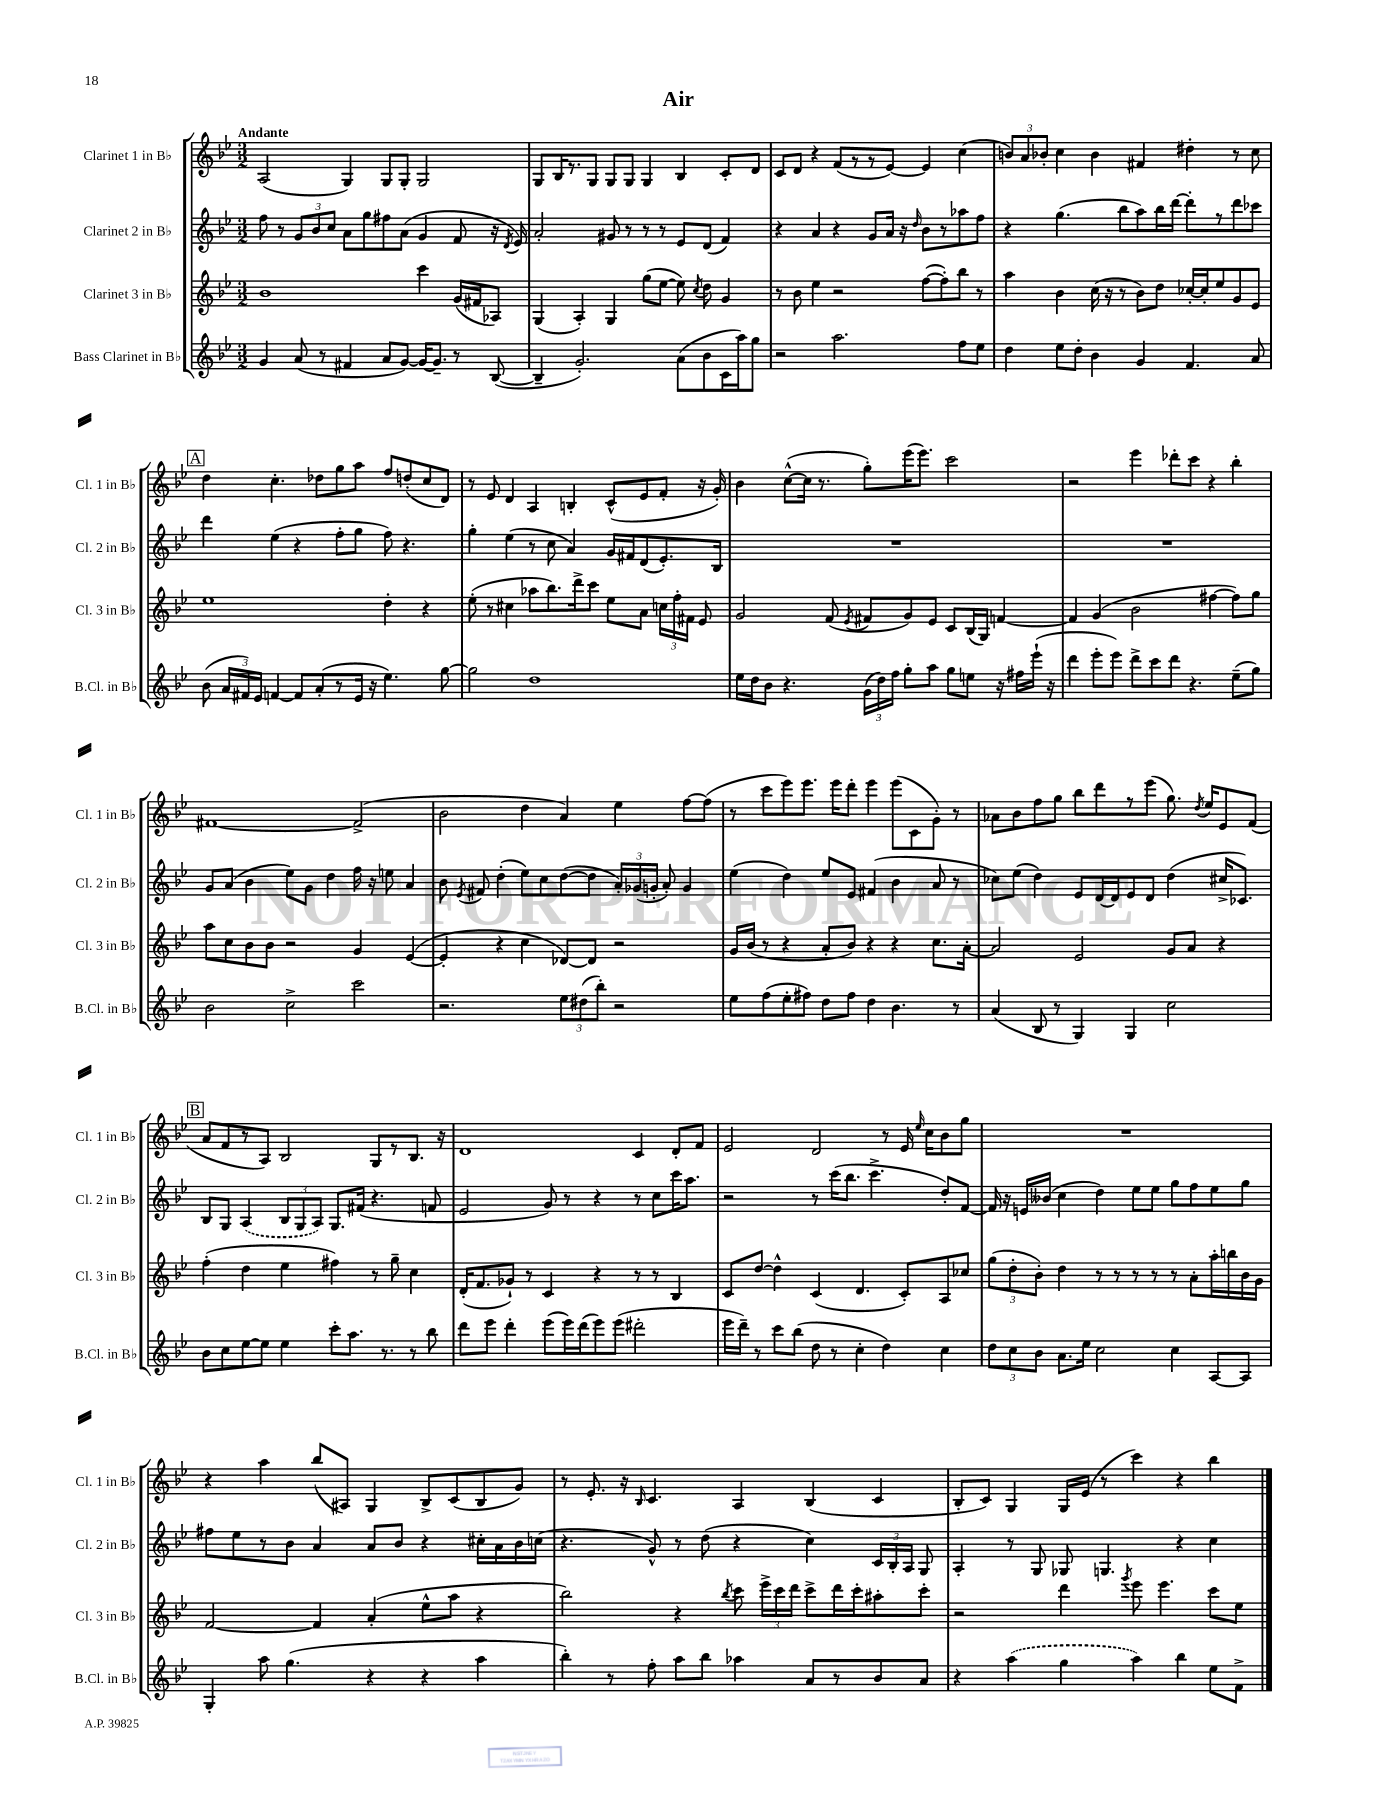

**kern	**kern	**kern	**kern
*staff4	*staff3	*staff2	*staff1
*clefG2	*clefG2	*clefG2	*clefG2
*k[b-e-]	*k[b-e-]	*k[b-e-]	*k[b-e-]
*M3/2	*M3/2	*M3/2	*M3/2
4g	1b-	8ff	(2A
.	.	8r	.
(8a	.	12g	.
.	.	12b-	.
8r	.	.	.
.	.	12cc	.
4f#	.	8a	4G)
.	.	8gg	.
8a	.	8ff#	8G
[8g)	.	(8a	8G'
16g_	4ccc	4g	2G
8.g~]	.	.	.
8r	(16g	8f	.
.	16f#	.	.
([8B-	8A-)	16r	.
.	.	8qd	.
.	.	16e-)	.
=	=	=	=
4B-~]	(4G	2a'	8G
.	.	.	16B-
.	.	.	8.r
2.g')	4A')	.	.
.	.	.	8G
.	4G	8g#	8G
.	.	8r	8G
.	(8gg	8r	4G
.	[8ee-	8r	.
(8a	8ee-])	8e-	4B-
.	8qcc	.	.
8b-	8dd	(8d	.
16c	4g	4f)	8c'
16aa)	.	.	.
8gg	.	.	8d
=	=	=	=
2r	8r	4r	8c
.	8b-	.	8d
.	4ee-	4a	4r
2.aa	2r	4r	(8f
.	.	.	8r
.	.	8g	8r
.	.	16a	[8e-)
.	.	16r	.
.	.	16qqdd	.
.	([8ff	8b-	4e-]
.	8ff'])	8r	.
8ff	8bb-	8aa-	(4cc
8ee-	8r	8ff	.
=	=	=	=
4dd	4aa	4r	12b)
.	.	.	12a
.	.	.	12b-'
8ee-	4b-	(4.gg	4cc
8dd'	.	.	.
4b-	(16cc	.	4b-
.	16r	.	.
.	8r	8bb-	.
4g	8b-)	8aa)	4f#
.	8dd	16bb-	.
.	.	[16ddd	.
4.f	[16cc-'	8ddd']	4dd#'
.	16cc-']	.	.
.	8ee-	8r	.
.	8g	8ddd	8r
8a	8e-	8ccc-	8cc
=	=	=	=
(8b-	1ee-	4ddd	4dd
24a	.	.	.
24f#)	.	.	.
24e-	.	.	.
[4f	.	(4ee-	4.cc'
8f]	.	4r	.
(8a'	.	.	8dd-
8r	.	8ff'	8gg
16e-	.	8gg	8aa
16r	.	.	.
4.ee-)	4dd'	8ff)	8ff
.	.	4.r	(8dd'
.	4r	.	8cc
[8gg	.	.	8d)
=	=	=	=
2gg]	(8ee-'	4gg'	8r
.	8r	.	8e-
.	4cc#	(4ee-	4d
1dd	8aa-	8r	4A
.	8.bb-)	8cc	.
.	.	4a)	4B'
.	16ddd^	.	.
.	8ccc	.	.
.	8ee-	16g	(8c^^
.	.	16f#	.
.	8a	(8d	8e-
.	24cc	8.e-')	8f'
.	24ff'	.	.
.	24f#	.	.
.	8e-	.	16r
.	.	16B-	16g')
=	=	=	=
16ee-	2g	1.r	4b-
16dd	.	.	.
8b-	.	.	.
4.r	.	.	([8cc^^
.	.	.	16cc]
.	.	.	8.r
.	(8f	.	.
.	8qe-	.	.
(24g	8f#	.	8gg')
24dd)	.	.	.
24ff	.	.	.
8gg'	8g)	.	(16eee-
.	.	.	8.eee-)
8aa	8e-	.	.
8gg	8c	.	2ccc
8ee	(16B-	.	.
.	16G)	.	.
16r	[4f	.	.
16ff#	.	.	.
(16eee-`	.	.	.
16r	.	.	.
=	=	=	=
4ddd	4f]	1.r	2r
8eee-'	(4g	.	.
8eee-)	.	.	.
8ddd^	2b-	.	4eee-
8ccc	.	.	.
8ddd	.	.	8ddd-'
4.r	.	.	8ccc
.	[4ff#	.	4r
(8ee-~	8ff#])	.	4bb-'
8gg)	8gg	.	.
=	=	=	=
2b-	8aa	8g	[1f#
.	8cc	(8a	.
.	8b-	4b-	.
.	8b-	.	.
2cc^	2r	8ee-)	.
.	.	8g	.
.	.	4dd	.
2ccc	4g	16ff	(2f#^]
.	.	16r	.
.	.	8ee	.
.	([4e-	4a	.
=	=	=	=
2.r	4e-']	8b-	2b-
.	.	8qe-	.
.	.	8f#	.
.	4r	(4dd'	.
.	4cc	8ee-)	4dd
.	.	8cc	.
12ee-	[8d-)	([8dd	4a)
(12dd#	.	.	.
.	8d-]	8dd]	.
12bb-')	.	.	.
2r	2r	24a')	4ee-
.	.	(24g-	.
.	.	24g'	.
.	.	8a')	.
.	.	4g	[8ff
.	.	.	(8ff]
=	=	=	=
8ee-	16g	(4ee-	8r
.	(16b-	.	.
(8ff	8r	.	8ccc
8ee-'	4r	4dd)	8eee-)
8ff#)	.	.	8.eee-
8dd	8a'	8ee-	.
.	.	.	16eee-
8ff#	8b-)	8e-	8ddd'
4dd	4r	(4f#	4eee-
4.b-	4r	4b-	(8eee-
.	.	.	8c
.	8.cc	8a	8g')
8r	.	8r	8r
.	[16a'	.	.
=	=	=	=
(4a	2a]	8cc-)	8a-
.	.	(8ee-	8b-
8B-	.	4dd)	8ff
8r	.	.	8gg
4G)	2e-	8e-	8bb-
.	.	[16d	8ddd
.	.	16d]	.
4G	.	8e-	8r
.	.	8d	(8eee-
2cc	8g	(4dd	8.gg)
.	8a	.	.
.	.	.	8qdd
.	.	.	16ee-
.	4r	16cc#^	8e-
.	.	8.c-)	.
.	.	.	(8f
=	=	=	=
8b-	(4ff'	8B-	8a
8cc	.	8G	8f
[8ee-	4dd	(4A	8r
8ee-]	.	.	8A)
4ee-	4ee-	12B-	2B-
.	.	12G	.
.	.	12A)	.
8ccc'	4ff#)	8.G	.
8.aa	.	.	.
.	.	(16f#	.
.	8r	4.r	8G
8.r	.	.	.
.	8gg~	.	8r
8r	4cc	.	8.B-
8bb-	.	8f	.
.	.	.	16r
=	=	=	=
8ddd	(16d'	2e-	1d
.	8.f	.	.
8eee-	.	.	.
4ddd'	8g-`)	.	.
.	8r	.	.
(8eee-	4c	8g)	.
16eee-)	.	8r	.
(16ddd	.	.	.
8eee-)	4r	4r	.
(8eee-	.	.	.
2ddd#'	8r	8r	4c
.	8r	8cc	.
.	4B-	16ccc	8d'
.	.	8.aa	.
.	.	.	8f
=	=	=	=
16eee-	8c	2r	2e-
16ddd~)	.	.	.
8r	[8dd	.	.
8ccc	4dd^^]	.	.
(8bb-	.	.	.
8dd	(4c	8r	2d
8r	.	(16ccc	.
.	.	8.bb-	.
4cc'	4.d	.	.
.	.	4.ccc^	.
4dd)	.	.	8r
.	8c')	.	16e-
.	.	.	16qqee-
.	.	.	16cc
4cc	8A	8dd')	8b-
.	8cc-	[8f	8gg
=	=	=	=
12dd	(12gg	16f]	1.r
.	.	16r	.
12cc	12dd'	.	.
.	.	16e	.
12b-	12b-')	.	.
.	.	(16b--	.
8.a	4dd	4cc	.
16ee-	.	.	.
2cc	8r	4dd)	.
.	8r	.	.
.	8r	8ee-	.
.	8r	8ee-	.
4cc	8r	8gg	.
.	8a'	8ff	.
[8A	16aa'	8ee-	.
.	16bb	.	.
8A]	16b-	8gg	.
.	16g	.	.
=	=	=	=
4G'	[2f	8ff#	4r
.	.	8ee-	.
8aa	.	8r	4aa
(4.gg	.	8b-	.
.	4f]	4a	(8bb-
.	.	.	8A#)
4r	(4a'	8a	4G
.	.	8b-	.
4r	8ee-^^	4r	8B-^
.	8aa	.	(8c
4aa	4r	16cc#'	8B-
.	.	16a	.
.	.	16b-	8g)
.	.	(16cc	.
=	=	=	=
4bb-')	2bb-)	4.r	8r
.	.	.	8.e-'
8r	.	.	.
.	.	.	16r
.	.	.	16qqB-
8ff'	.	8g^^)	4.c
8aa	4r	8r	.
8bb-	.	(8dd	.
.	8qbb-	.	.
4aa-	8ccc	4r	4A
.	24eee-^	.	.
.	24ccc	.	.
.	24ddd	.	.
8a	8ccc^	4cc)	(4B-
8r	16ddd	.	.
.	16ccc'	.	.
8b-	8aa#'	24c	4c
.	.	24B-'	.
.	.	24A	.
8a	8ccc'	8G	.
=	=	=	=
4r	2r	4A'	8B-'
.	.	.	8c)
(4aa	.	8r	4G
.	.	8G	.
4gg	4ddd	8G-	16G
.	.	.	(16e-
.	.	4.G	8r
.	8qggg	.	.
4aa)	8eee-	.	4ccc)
.	4.eee-	.	.
4bb-	.	4r	4r
8ee-	8ccc	4cc	4bb-
8f^	8ee-	.	.
==	==	==	==
*-	*-	*-	*-
